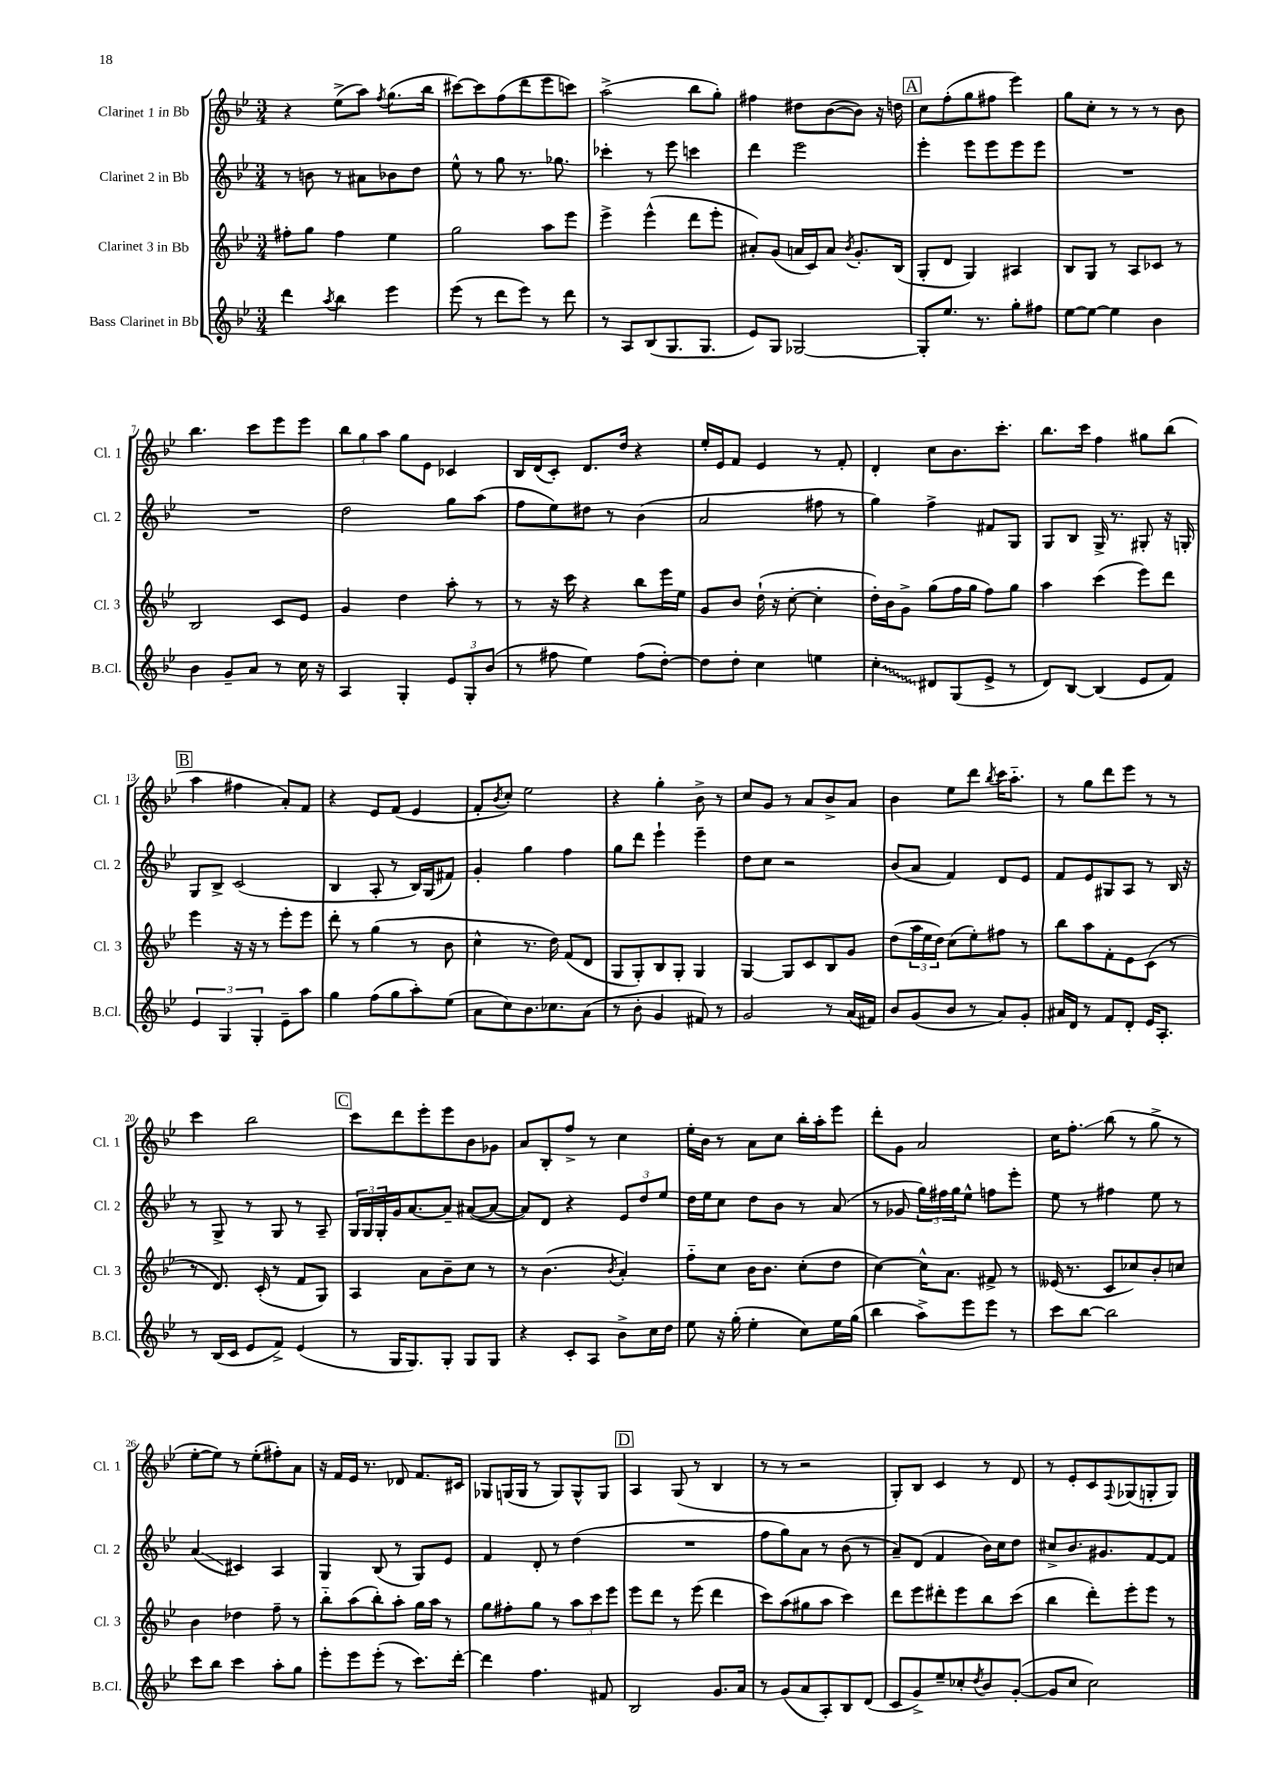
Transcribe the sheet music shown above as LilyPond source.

<<
\new StaffGroup <<
\new Staff = "s0" \with { instrumentName = "Clarinet 1 in Bb" shortInstrumentName = "Cl. 1" } {
    \clef treble \key bes \major \numericTimeSignature \time 3/4
    r4 ees''8->( a''8) \acciaccatura { f''8 } g''8.( bes''16 |
    cis'''8~) cis'''8 f''8( d'''8 ees'''8 c'''8) |
    a''2->( bes''8 g''8-.) |
    fis''4 dis''8 bes'8~( bes'8) r16 d''16 |
    \mark \markup { \box "A" } c''8 f''8-.( g''8 fis''8 ees'''4) |
    g''8 c''8-. r8 r8 r8 bes'8 |
    bes''4. c'''8 ees'''8 ees'''8 |
    \tuplet 3/2 { bes''8 g''8 a''8 } g''8 ees'8 ces'4 |
    bes16 d'16( c'8-.) d'8. d''16 r4 |
    ees''16-. ees'16 f'8 ees'4 r8 f'8-. |
    d'4-. c''8 bes'8. c'''8.-. |
    bes''8. c'''16 f''4 gis''8 bes''8( |
    \mark \markup { \box "B" } a''4 fis''4 a'8-.) f'8 |
    r4 ees'8 f'8( ees'4 |
    f'8-. \acciaccatura { bes'8 } c''8-.) ees''2 |
    r4 g''4-. bes'8-> r8 |
    c''8 g'8 r8 a'8 bes'8-> a'8 |
    bes'4 ees''8 d'''8 \acciaccatura { bes''8 } c'''16 a''8.-_ |
    r8 g''8 d'''8 ees'''8 r8 r8 |
    c'''4 bes''2 |
    \mark \markup { \box "C" } c'''8 d'''8 ees'''8-. ees'''8 bes'8 ges'8 |
    a'8 bes8-. f''8-> r8 c''4 |
    ees''16-. bes'16 r8 a'8 c''8 bes''16-. a''16-. ees'''8 |
    d'''8-. g'8 a'2 |
    c''16 f''8.-.\glissando bes''8( r8 g''8-> r8 |
    ees''8~-. ees''8) r8 ees''8-.( fis''8-.) a'8 |
    r16 f'16 ees'16 r8. des'8 f'8. cis'16 |
    ges8 g16( g16 r8 g8) g8-^ g8 |
    \mark \markup { \box "D" } a4 g8( r8 bes4 |
    r8 r8 r2 |
    g8-.) bes8 c'4 r8 d'8 |
    r8 ees'8-. c'8 \appoggiatura { f8 } ges8( g8-. g8) \bar "|." |
}
\new Staff = "s1" \with { instrumentName = "Clarinet 2 in Bb" shortInstrumentName = "Cl. 2" } {
    \clef treble \key bes \major \numericTimeSignature \time 3/4
    r8 b'8 r8 ais'8 bes'8 d''8 |
    ees''8-^ r8 g''8 r8. ges''8. |
    ces'''4-. r8 ees'''8 c'''4 |
    d'''4 ees'''2 |
    \mark \markup { \box "A" } ees'''4-. ees'''8 ees'''8 ees'''8 ees'''8 |
    R2. |
    R2. |
    d''2 g''8 a''8( |
    f''8 ees''8) dis''8 r8 bes'4( |
    a'2 fis''8 r8 |
    g''4) f''4-> fis'8 g8 |
    g8 bes8 g16-> r8. gis8-. r16 g16-. |
    \mark \markup { \box "B" } g8 bes8-> c'2( |
    bes4 a8-. r8 bes16) g16( fis'8) |
    g'4-. g''4 f''4 |
    g''8 d'''8 ees'''4-! ees'''4-- |
    d''8 c''8 r2 |
    bes'8( a'8 f'4) d'8 ees'8 |
    f'8 ees'8 gis8 a8 r8 bes16 r16 |
    r8 g8-> r8 g8 r8 a8-- |
    \mark \markup { \box "C" } \tuplet 3/2 { g16 g16 g16-. } g'16 a'8.~ a'8-- ais'8~( ais'8~ |
    ais'8) d'8 r4 \tuplet 3/2 { ees'8 d''8 ees''8 } |
    d''16 ees''16 c''8 d''8 bes'8 r8 a'8( |
    r8 ges'8 \tuplet 3/2 { g''16) fis''16 g''16 } ees''8-^ f''8 ees'''8-. |
    ees''8 r8 fis''4 ees''8 r8 |
    a'4\glissando( cis'4) a4 |
    g4 bes8( r8 g8) ees'8 |
    f'4 d'8-. r8 d''4( |
    \mark \markup { \box "D" } R2. |
    f''8 g''8) a'8 r8 bes'8( r8 |
    a'8--) d'8( f'4 bes'16) c''16 d''8 |
    cis''8-> bes'8. gis'8. f'8~ f'8 \bar "|." |
}
\new Staff = "s2" \with { instrumentName = "Clarinet 3 in Bb" shortInstrumentName = "Cl. 3" } {
    \clef treble \key bes \major \numericTimeSignature \time 3/4
    fis''8-. g''8 fis''4 ees''4 |
    g''2 a''8 ees'''8 |
    ees'''4-> ees'''4-^( d'''8 ees'''8-. |
    ais'8-.) g'8( a'16 c'16) a'8 \acciaccatura { bes'8 } g'8.-. bes16( |
    \mark \markup { \box "A" } g8-. d'8 g4) ais4 |
    bes8 g8 r8 a8 ces'8 r8 |
    bes2 c'8 ees'8 |
    g'4 d''4 a''8-. r8 |
    r8 r16 c'''16 r4 bes''8 ees'''16 ees''16 |
    g'8 bes'8 d''16-!( r16 c''8~-. c''4-. |
    d''16-.) bes'16 g'8-> g''8( f''16 g''16 f''8) g''8 |
    a''4 c'''4( ees'''8) d'''8 |
    \mark \markup { \box "B" } ees'''4 r16 r16 r8 ees'''8-. ees'''8 |
    d'''8-. r8 g''4( r8 bes'8 |
    c''4-^ r8. d''16) f'8( d'8 |
    g8 g8-.) bes8 g8-. g4 |
    g4~ g8 c'8 bes8 g'8 |
    d''8( \tuplet 3/2 { a''16 ees''16 d''16) } c''8( ees''8-.) fis''8 r8 |
    bes''8 a''8 f'8-. ees'8 c'8( r8 |
    r8 d'8.) c'16-.( r8 f'8 g8) |
    \mark \markup { \box "C" } a4 a'8 bes'8-- c''8 r8 |
    r8 bes'4.( \acciaccatura { bes'8 } a'4-.) |
    f''8-_ c''8 bes'16 bes'8. c''8-.( d''8 |
    c''4~) c''16-^ a'8. fis'8-> r8 |
    eeses'16( r8. c'8 ces''8) bes'8-. c''8 |
    bes'4 des''4 f''8-- r8 |
    bes''8-_ a''8( bes''8-.) a''8-. g''16 a''16 r8 |
    g''8 fis''8-. g''8 r8 \tuplet 3/2 { a''8 c'''8 ees'''8 } |
    \mark \markup { \box "D" } ees'''8 d'''8 r8 ees'''8( d'''4 |
    c'''8) a''8( gis''8 a''8 c'''4) |
    d'''8 ees'''8 dis'''8-. ees'''8 bes''8 c'''8( |
    bes''4 d'''8-.) ees'''8-. ees'''8 r8 \bar "|." |
}
\new Staff = "s3" \with { instrumentName = "Bass Clarinet in Bb" shortInstrumentName = "B.Cl." } {
    \clef treble \key bes \major \numericTimeSignature \time 3/4
    d'''4 \acciaccatura { a''8 } bes''4 ees'''4 |
    ees'''8( r8 d'''8 ees'''8) r8 d'''8 |
    r8 a8 bes8( g8. g8. |
    ees'8) g8 ges2~ |
    \mark \markup { \box "A" } ges8-. ees''8. r8. g''8-. fis''8 |
    ees''8~ ees''8~ ees''4 bes'4 |
    bes'4 g'8-- a'8 r8 c''16 r16 |
    a4 g4-. \tuplet 3/2 { ees'8 g8-. bes'8( } |
    r8 fis''8 ees''4) fis''8( d''8~-.) |
    d''8 d''8-. c''4 e''4 |
    \once \override Glissando.style = #'zigzag c''4-.\glissando dis'8 g8( ees'8-> r8 |
    d'8) bes8~ bes4( ees'8 f'8) |
    \mark \markup { \box "B" } \tuplet 3/2 { ees'4 g4 g4-. } ees'8-- a''8 |
    g''4 f''8( g''8 a''8-.) ees''8( |
    a'8 c''8) bes'8. ces''8. a'8( |
    r8 bes'8-. g'4 fis'8) r8 |
    g'2 r8 a'16( fis'16) |
    bes'8 g'8( bes'8 r8 a'8) g'8-. |
    ais'16 d'16 r8 f'8 d'8-. ees'16 a8.-. |
    r8 bes16( c'16 ees'8 f'8->) ees'4( |
    \mark \markup { \box "C" } r8 g16 g8.) g8-. g8 g8 |
    r4 c'8-. a8 bes'8-> c''16 d''16 |
    ees''8 r16 g''16-.( ees''4-. c''8) ees''16 g''16( |
    bes''4 a''8->) ees'''8 ees'''8 r8 |
    c'''8 bes''8~ bes''2 |
    c'''8 bes''8 c'''4 a''8-. g''8 |
    ees'''8-. ees'''8 ees'''8-.( r8 c'''8.) d'''16~-. |
    d'''4 f''4. fis'8 |
    \mark \markup { \box "D" } bes2 g'8. a'16 |
    r8 g'8( a'8 a8-.) bes8 d'8( |
    c'8 g'8->) ees''8-- ces''8-. \acciaccatura { d''8 } bes'8 g'8~-.( |
    g'8 c''8 c''2) \bar "|." |
}
>>
>>
